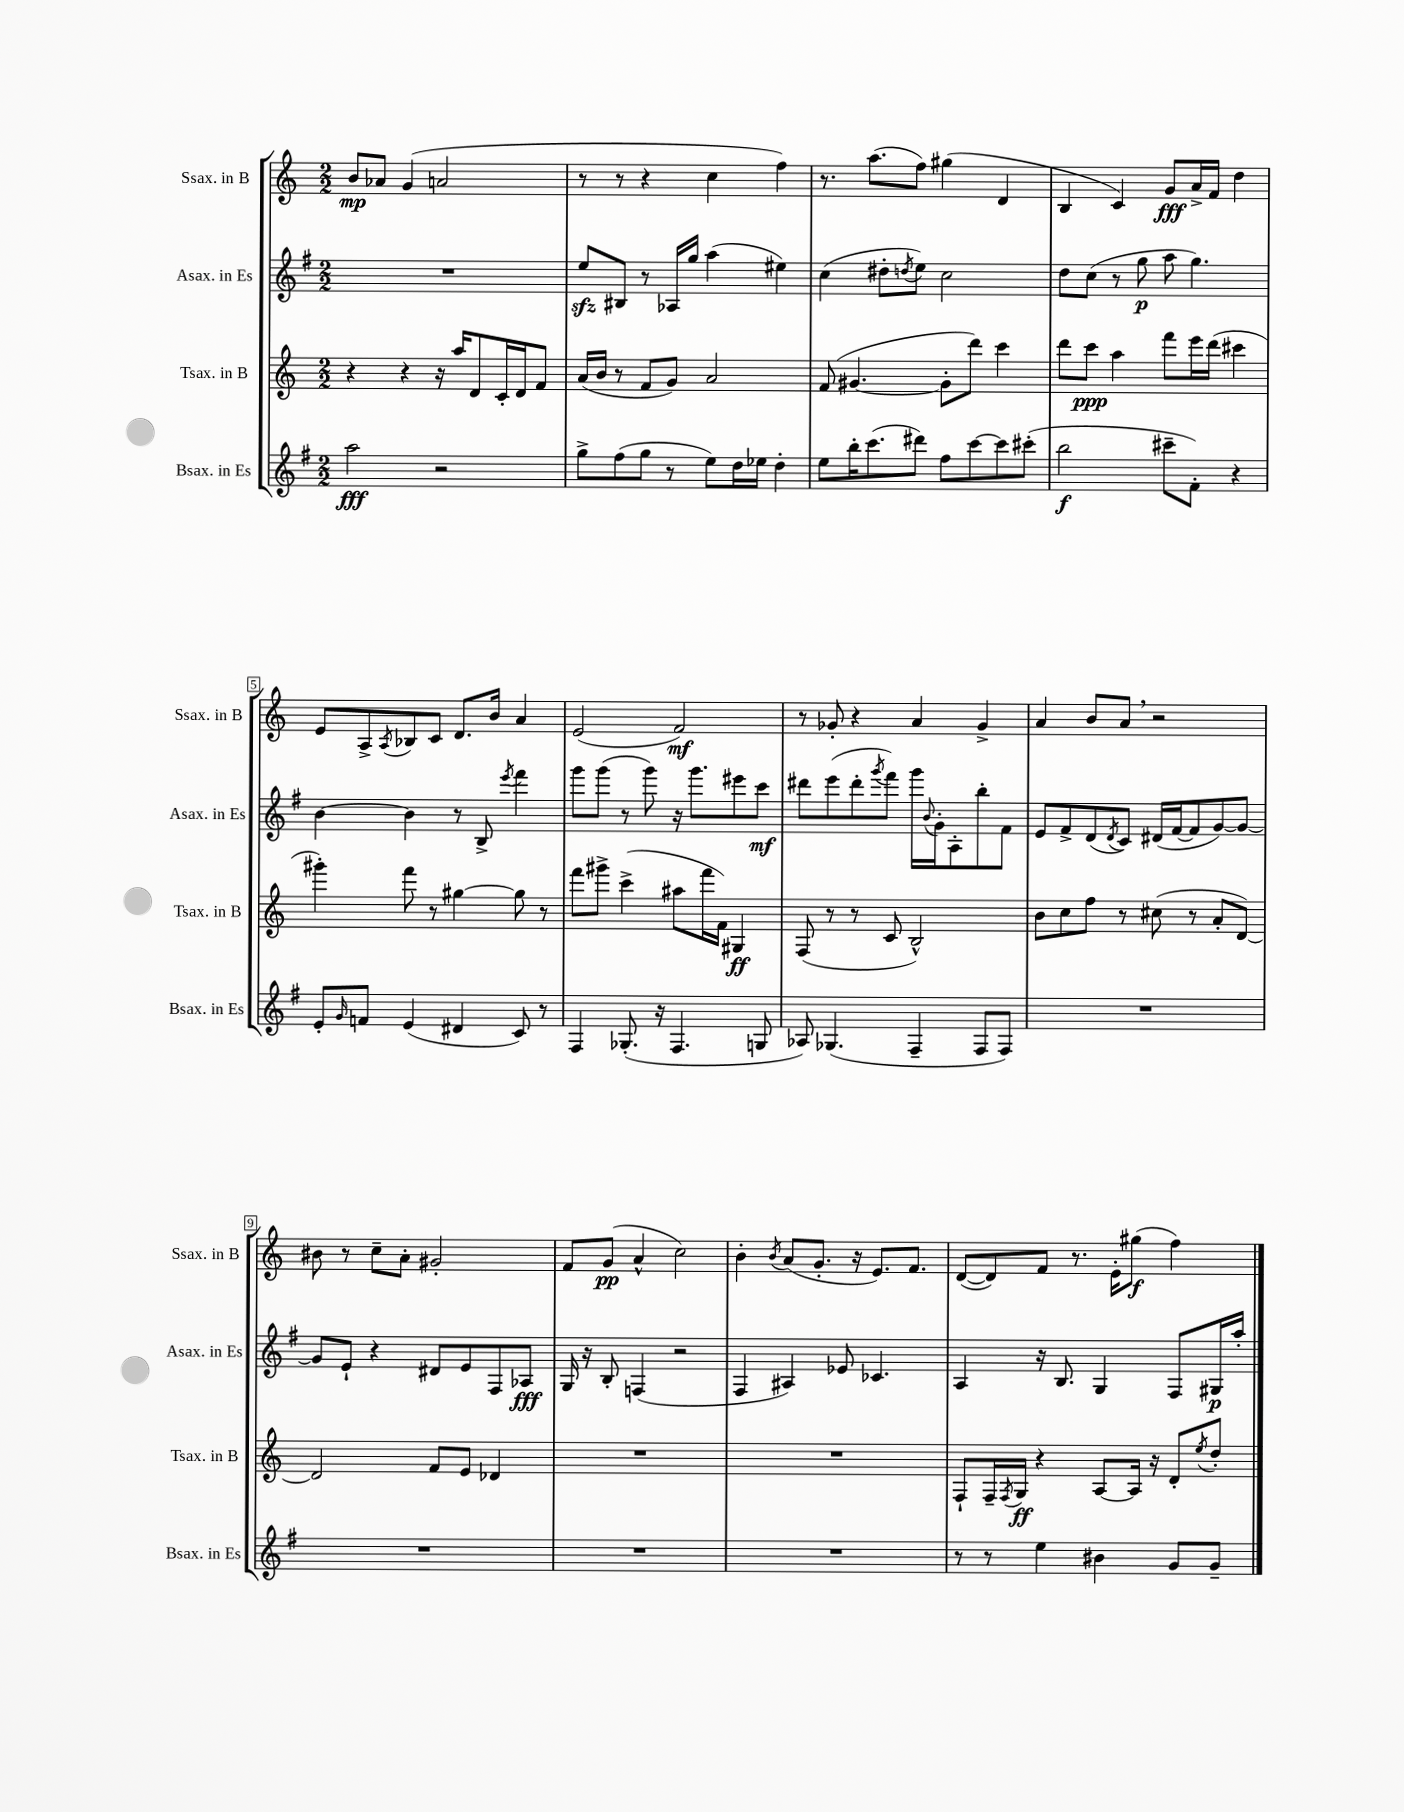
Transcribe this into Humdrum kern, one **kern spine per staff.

**kern	**kern	**kern	**kern
*staff4	*staff3	*staff2	*staff1
*clefG2	*clefG2	*clefG2	*clefG2
*k[f#]	*k[]	*k[f#]	*k[]
*M2/2	*M2/2	*M2/2	*M2/2
2aa	4r	1r	8b
.	.	.	8a-
.	4r	.	(4g
2r	16r	.	2a
.	16aa	.	.
.	8d	.	.
.	16c'	.	.
.	16d	.	.
.	8f	.	.
=	=	=	=
8gg^	(16a	8ee	8r
.	16b	.	.
(8ff#	8r	8B#	8r
8gg	8f	8r	4r
8r	8g)	16A-	.
.	.	16gg	.
8ee)	2a	(4aa	4cc
16dd	.	.	.
16ee-	.	.	.
4dd'	.	4ee#)	4ff)
=	=	=	=
8ee	(8f	(4cc	8.r
16bb'	[4.g#	.	.
(8.ccc	.	.	(8.aa
.	.	8dd#'	.
.	.	8qdd	.
8ddd#)	.	8ee)	8ff)
8ff#	8g#']	2cc	(4gg#
[8ccc	8ddd)	.	.
8ccc]	4ccc	.	4d
(8ccc#'	.	.	.
=	=	=	=
2bb	8ddd	8dd	4B
.	8ccc	(8cc	.
.	4aa	8r	4c)
.	.	8gg	.
8ccc#~	8fff	8aa	8g
8f#')	16eee	4.gg)	16a^
.	(16ddd	.	16f
4r	4ccc#	.	4dd
=	=	=	=
8e'	4ggg#')	[4b	8e
16qqg	.	.	.
8f	.	.	8A^
.	.	.	8qA
(4e	8fff	4b]	8B-
.	8r	.	8c
4d#	[4gg#	8r	8.d
.	.	8B^	.
.	.	.	16b
.	.	8qeee	.
8c)	8gg#]	4fff#	4a
8r	8r	.	.
=	=	=	=
4F#	8fff	8ggg	(2e
.	8ggg#^	(8ggg	.
(8.G-'	(4ccc^	8r	.
.	.	8ggg)	.
16r	.	.	.
4.F#	8aa#	16r	2f)
.	.	8.ggg	.
.	16fff	.	.
.	16f)	.	.
.	4G#	8eee#	.
8G	.	8ccc	.
=	=	=	=
8A-)	(8F	8ddd#	8r
(4.G-	8r	(8eee	8g-'
.	8r	8ddd#'	4r
.	.	8qggg	.
.	8c	8fff#)	.
4F#~	2B^^)	16ggg	4a
.	.	8qqb	.
.	.	16g'	.
.	.	8A'	.
8F#	.	8bb'	4g-^
8F#)	.	8f#	.
=	=	=	=
1r	8b	8e	4a
.	8cc	8f#^	.
.	8ff	(8d	8b
.	.	8qd	.
.	8r	8c)	8a
.	(8cc#	(16d#	2r
.	.	[16f#	.
.	8r	8f#]	.
.	8a'	[8g)	.
.	[8d)	8g_	.
=	=	=	=
1r	2d]	8g]	8b#
.	.	8e`	8r
.	.	4r	8cc~
.	.	.	8a'
.	8f	8d#	2g#'
.	8e	8e	.
.	4d-	8F#	.
.	.	8A-	.
=	=	=	=
1r	1r	16G	8f
.	.	16r	.
.	.	8B'	(8g
.	.	(4F	4a^^
.	.	2r	2cc)
=	=	=	=
1r	1r	4F#	4b'
.	.	.	8qb
.	.	4A#)	(8a
.	.	.	8.g'
.	.	8e-	.
.	.	.	16r
.	.	4.c-	8.e)
.	.	.	8.f
=	=	=	=
8r	8F`	4A	([8d
8r	16F~	.	8d])
.	8qF	.	.
.	16G	.	.
4ee	4r	16r	8f
.	.	8.B	.
.	.	.	8.r
4b#	[8A	4G	.
.	.	.	16e'
.	16A]	.	(8gg#
.	16r	.	.
8g	8d'	8F#	4ff)
.	8qee	.	.
8g~	8dd'	16G#	.
.	.	16aa'	.
==	==	==	==
*-	*-	*-	*-
